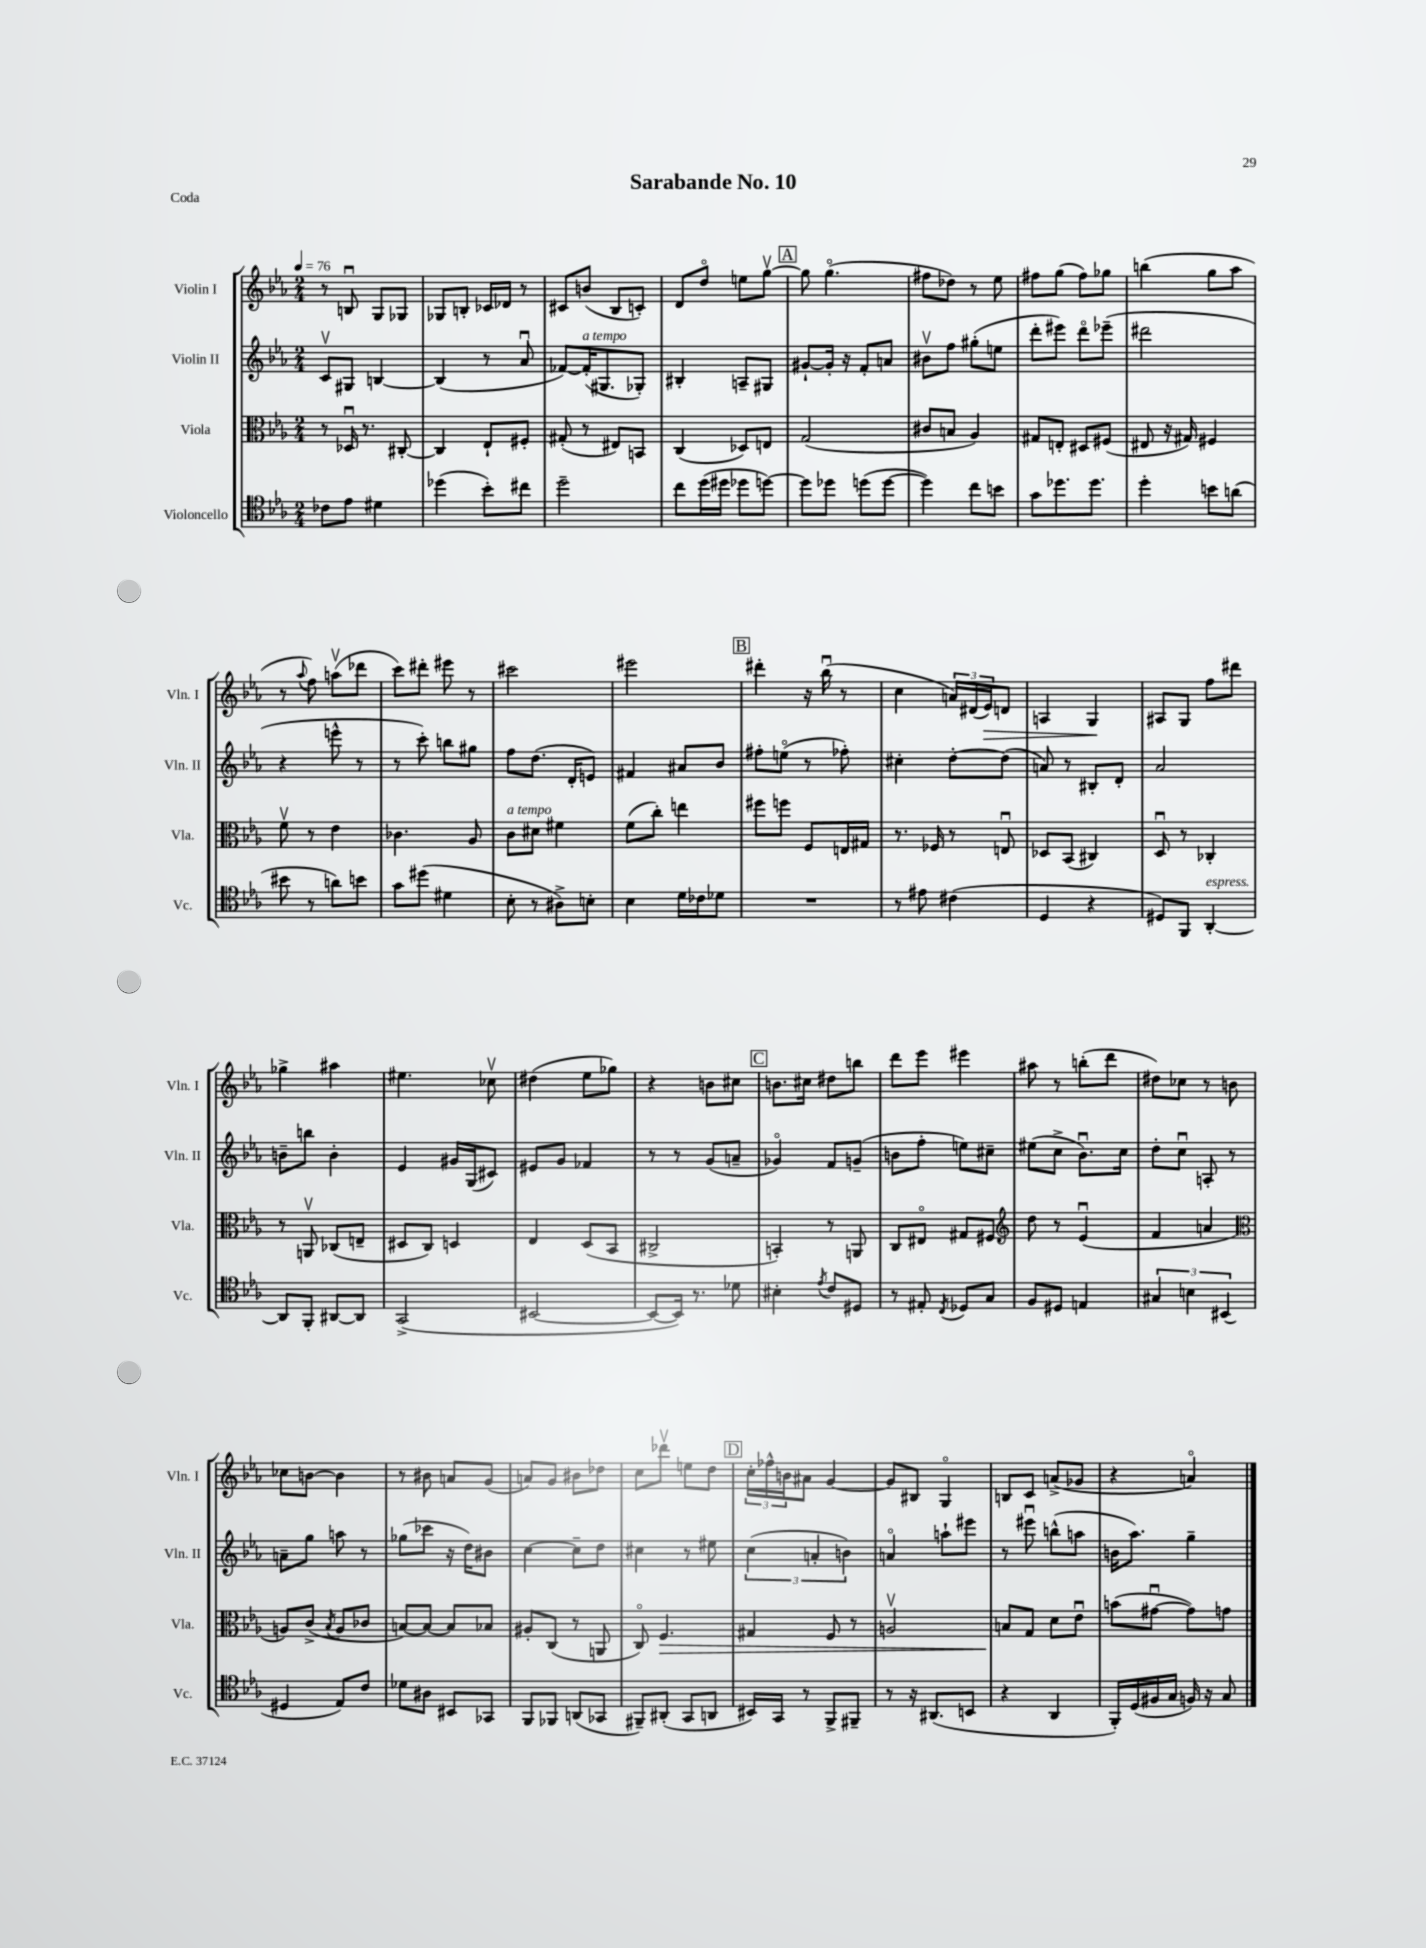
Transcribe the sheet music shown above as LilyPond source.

\header { title = "Sarabande No. 10" piece = "Coda" }
<<
\new StaffGroup <<
\new Staff = "s0" \with { instrumentName = "Violin I" shortInstrumentName = "Vln. I" } {
    \clef treble \key ees \major \numericTimeSignature \time 2/4 \tempo 4 = 76
    r8 b8\downbow g8 ges8 |
    ges8 b8-. ces'16 des'16 r8 |
    cis'8 b'8( bes8 c'8-.) |
    d'8 d''8\flageolet e''8 g''8~\upbow |
    \mark \markup { \box "A" } g''8 g''4.\flageolet( |
    fis''8 des''8) r8 ees''8 |
    fis''8 g''8( fis''8) ges''8 |
    b''4( g''8 aes''8 |
    r8 \appoggiatura { aes''8 } f''8) a''8\upbow( des'''8 |
    c'''8) dis'''8-. eis'''8 r8 |
    cis'''2 |
    eis'''2 |
    \mark \markup { \box "B" } dis'''4-. r16 bes''16\downbow( r8 |
    c''4 \tuplet 3/2 { a'16) dis'16( ees'16\>) } d'8 |
    a4 g4\! |
    ais8 g8 f''8 dis'''8 |
    ges''4-> ais''4 |
    eis''4. ces''8\upbow |
    dis''4( ees''8 ges''8) |
    r4 b'8 cis''8 |
    \mark \markup { \box "C" } b'8. cis''16 dis''8 b''8 |
    d'''8 ees'''8 eis'''4 |
    ais''8 r8 b''8-.( d'''8 |
    dis''8) ces''8 r8 b'8 |
    ces''8 b'8~ b'4 |
    r8 bis'8 a'8 g'8( |
    a'8) g'8 bis'8 des''8 |
    c''8 des'''8\upbow e''8 d''8 |
    \mark \markup { \box "D" } \tuplet 3/2 { c''16-. fes''16-^ b'16 } ais'8 g'4~ |
    g'8 bis8 g4\flageolet |
    b8 c'8 a'8->( ges'8 |
    r4 a'4\flageolet) \bar "|." |
}
\new Staff = "s1" \with { instrumentName = "Violin II" shortInstrumentName = "Vln. II" } {
    \clef treble \key ees \major \numericTimeSignature \time 2/4
    c'8\upbow gis8 b4~ |
    b4( r8 aes'8\downbow |
    fes'8~) fes'16-.^\markup { \italic "a tempo" }( gis8. ges8-.) |
    bis4-. a8-- gis8 |
    \mark \markup { \box "A" } gis'8~-! gis'16-. r16 f'8-. a'8 |
    bis'8\upbow f''8 gis''8-.( e''8 |
    d'''8-. eis'''8) d'''8\flageolet ees'''8--( |
    dis'''2 |
    r4 e'''8-^ r8 |
    r8 c'''8-.) b''8 gis''8 |
    f''8 d''8.( d'16-. e'8) |
    fis'4 ais'8 bes'8 |
    \mark \markup { \box "B" } fis''8-. e''8\flageolet( r8 fes''8-.) |
    cis''4-. d''8~-. d''8( |
    a'8) r8 bis8-. d'8-. |
    aes'2 |
    b'8-- b''8 b'4-. |
    ees'4 gis'16 g16( cis'8) |
    eis'8 g'8 fes'4 |
    r8 r8 g'8( a'8-- |
    \mark \markup { \box "C" } ges'4\flageolet) f'8 g'8--( |
    b'8 f''8-. e''8) cis''8-- |
    eis''8( c''8-> bes'8.\downbow) c''16 |
    d''8-. c''8\downbow a8-. r8 |
    a'8-- g''8 a''8 r8 |
    ges''8( ces'''8 r16 d''16) bis'8 |
    c''4~ c''8-- d''8 |
    cis''4 r8 eis''8 |
    \mark \markup { \box "D" } \tuplet 3/2 { c''4( a'4-. b'4) } |
    a'4\flageolet a''8-! eis'''8 |
    r8 eis'''8\downbow b''8-^( a''8 |
    b'16 aes''8.) g''4-- \bar "|." |
}
\new Staff = "s2" \with { instrumentName = "Viola" shortInstrumentName = "Vla." } {
    \clef alto \key ees \major \numericTimeSignature \time 2/4
    r8 des16\downbow r8. cis8~-. |
    cis4 ees8-! fis8-. |
    gis8-.( r8 eis8) b,8 |
    c4( des8) e8 |
    \mark \markup { \box "A" } g2( |
    cis'8 b8 aes4) |
    gis8 e8-. dis8 fis8( |
    eis8 r16 gis16) fis4 |
    f'8\upbow r8 ees'4 |
    ces'4. aes8 |
    c'8^\markup { \italic "a tempo" } dis'8 fis'4 |
    f'8( c''8-.) e''4 |
    \mark \markup { \box "B" } fis''8 f''8 f8 e16 gis16 |
    r8. fes16 r8 e8\downbow |
    des8 bes,8( cis4) |
    d8\downbow r8 ces4-. |
    r8 a,8\upbow ces8( e8-- |
    dis8 c8) d4 |
    ees4 d8( bes,8 |
    cis2-> |
    \mark \markup { \box "C" } b,4-.) r8 a,8 |
    c8 eis8\flageolet gis8 fis8 |
    \clef treble d''8 r8 ees'4\downbow( |
    f'4 a'4 |
    \clef alto a8) c'8->( \acciaccatura { bes8 } a8 ces'8 |
    b8~) b8~ b8 bes8 |
    ais8-. c8( r8 a,8 |
    c8\flageolet) f4.\> |
    \mark \markup { \box "D" } gis4 f8 r8 |
    a2\upbow |
    b8\! g8 d'8 ees'8\downbow |
    b'8( gis'8~\downbow gis'8) g'8 \bar "|." |
}
\new Staff = "s3" \with { instrumentName = "Violoncello" shortInstrumentName = "Vc." } {
    \clef tenor \key ees \major \numericTimeSignature \time 2/4
    ces'8 ees'8 dis'4 |
    des''4( bes'8-.) cis''8 |
    d''2-- |
    c''8 d''16( dis''16 des''8 d''8~) |
    \mark \markup { \box "A" } d''8 des''8 d''8( d''8~ |
    d''4) c''8 b'8 |
    g'8 des''8. des''8. |
    d''4-. b'8 a'8( |
    bis'8 r8 a'8) b'8 |
    g'8 dis''8( dis'4 |
    bes8-. r8 ais8->) b8-. |
    bes4 d'16 ces'16 des'8 |
    \mark \markup { \box "B" } R2 |
    r8 eis'8 cis'4( |
    d4 r4 |
    dis8) f,8 aes,4~-.^\markup { \italic "espress." } |
    aes,8 f,8-. ais,8~ ais,8 |
    g,2->( |
    bis,2~ |
    bis,8~ bis,16) r8. des'8 |
    \mark \markup { \box "C" } bis4-. \acciaccatura { ees'8 } c'8 dis8 |
    r8 eis8-. \acciaccatura { c8 } des8 g8 |
    f8 dis8 e4 |
    \tuplet 3/2 { gis4 b4 bis,4( } |
    dis4 ees8) c'8 |
    des'8 ais8 bis,8 ges,8 |
    f,8 fes,8 a,8( ges,8 |
    fis,8--) ais,8-.( g,8 a,8 |
    \mark \markup { \box "D" } bis,16) g,16 r8 f,8-> fis,8-- |
    r8 r16 ais,8.( b,8 |
    r4 aes,4 |
    f,16-.) d16( fis16 g16 f16) r16 g8 \bar "|." |
}
>>
>>
\layout { \context { \Score \remove "Bar_number_engraver" } }
